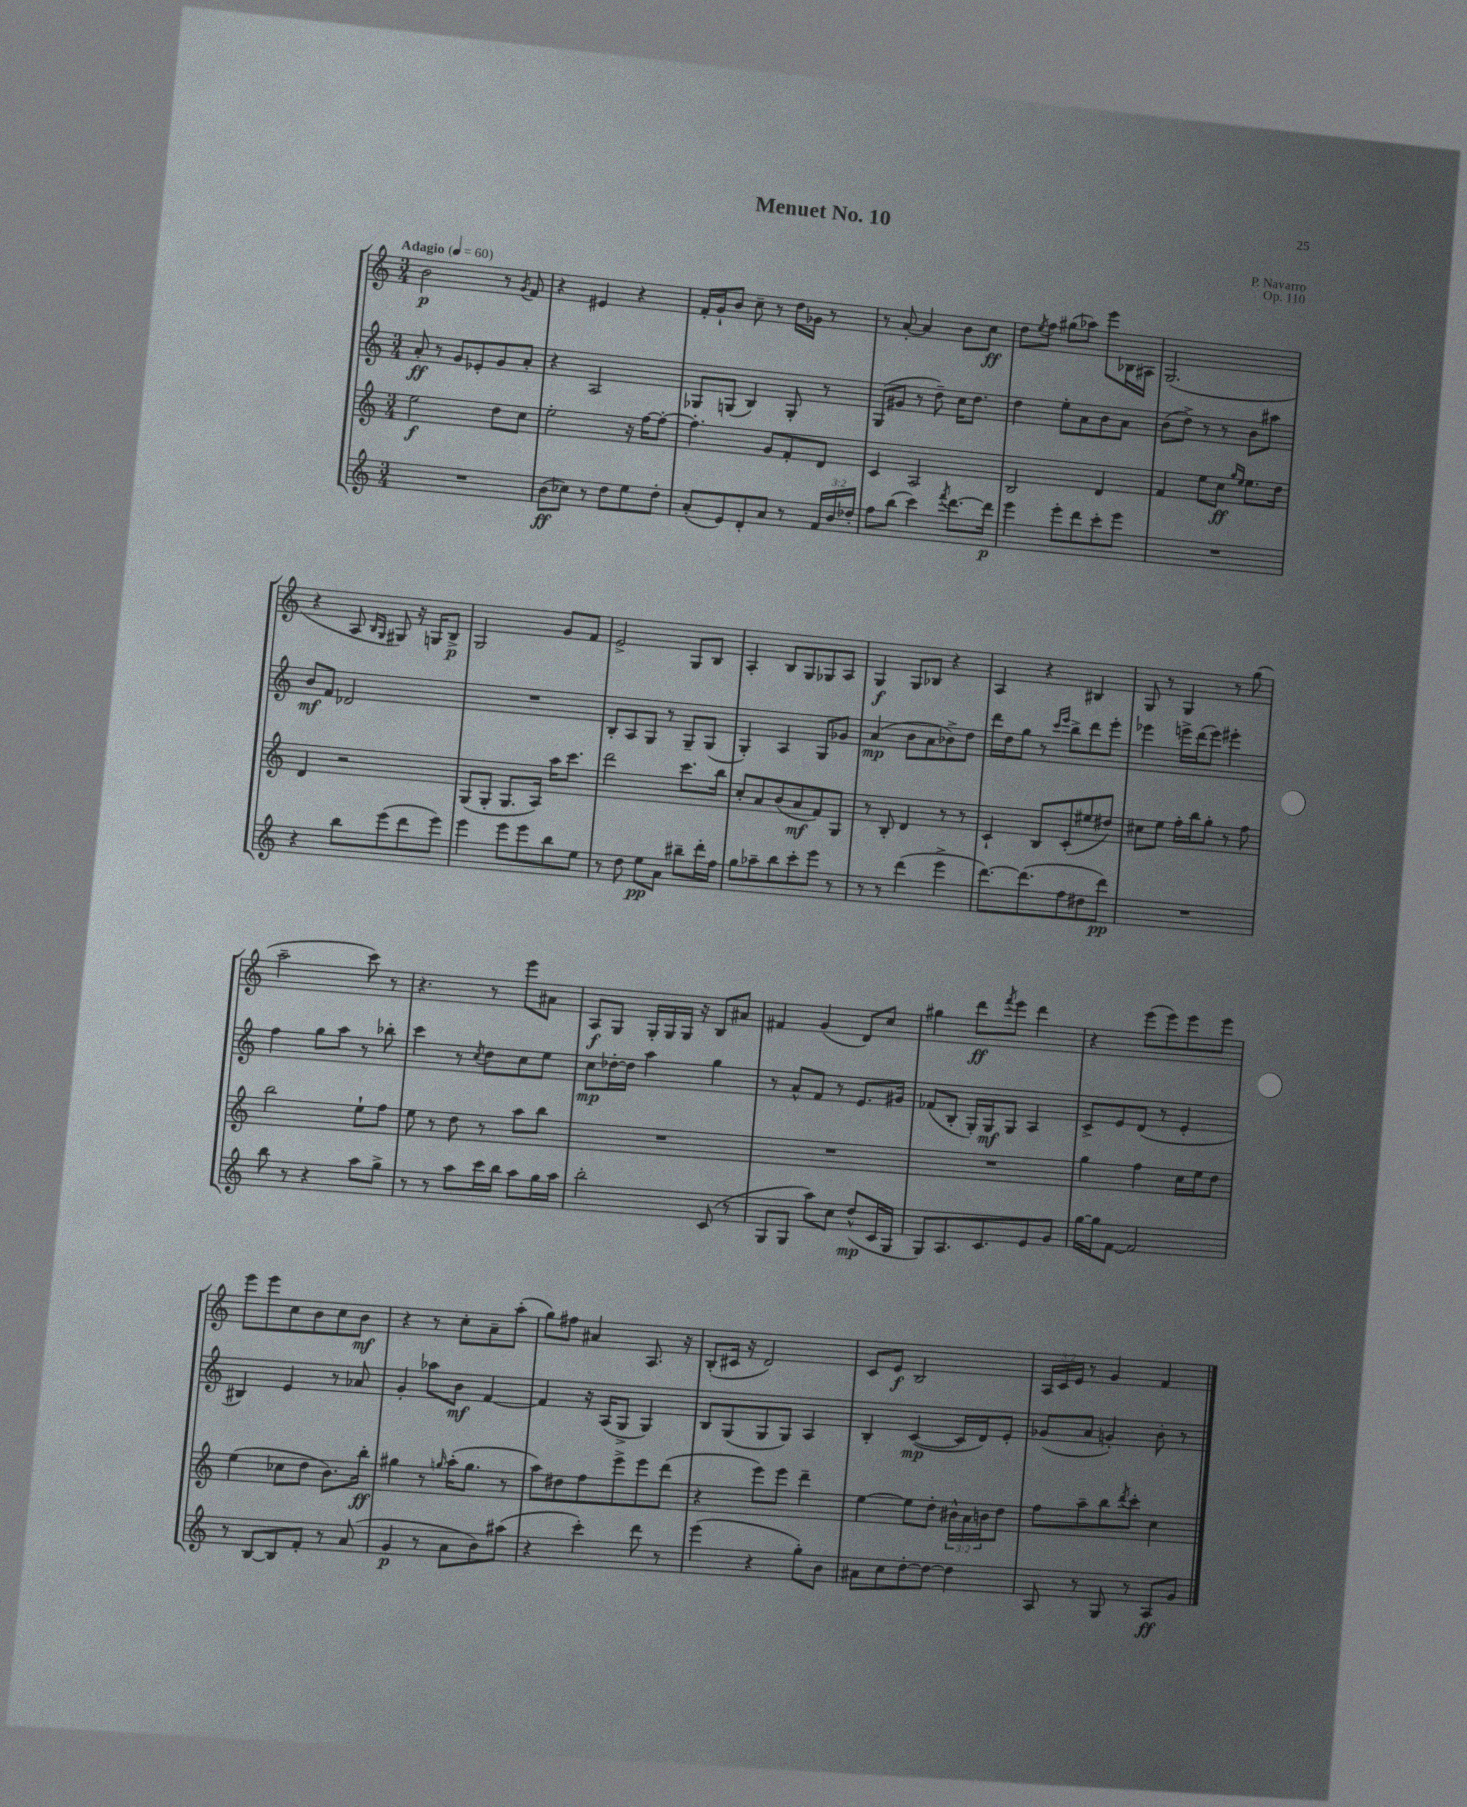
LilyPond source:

\header { title = "Menuet No. 10" composer = "P. Navarro" opus = "Op. 110" }
<<
\new StaffGroup <<
\new Staff = "s0" {
    \clef treble \key c \major \numericTimeSignature \time 3/4 \override Staff.TupletNumber.text = #tuplet-number::calc-fraction-text \tempo "Adagio" 4 = 60
    b'2\p r8 \acciaccatura { g'8 } f'8 |
    r4 eis'4 r4 |
    f'16-. g'16-! b'8 c''8-- r8 d''16 ges'16 r8 |
    r8 a'8~-. a'4 b'8 c''8\ff |
    d''8 \acciaccatura { e''8 } f''8 gis''8( aes''8) e'''8 bes16 ais16 |
    g2.( |
    r4 a8 \grace { b16 g16 } gis8) r16 g16 b8->\p |
    g2 g'8 f'8 |
    e'2-> g8 b8 |
    a4-. b8 g8 ges8 a8 |
    g4\f g8 bes8 r4 |
    a4 r4 bis4 |
    g8 r8 g4 r8 g''8( |
    a''2-- c'''8) r8 |
    r4. r8 e'''8 ais'8 |
    a8\f g8 g16-. g16 g16 r16 b8 ais'8 |
    fis'4 g'4( d'8) c''8 |
    gis''4 d'''8\ff \acciaccatura { f'''8 } e'''8 d'''4 |
    r4 e'''8( e'''8) e'''8 e'''8 |
    e'''8 e'''8 c''8 b'8 c''8 b'8\mf |
    r4 r8 c''8-. a'8-- a''8-.( |
    g''8) fis''8 ais'4 a8. r16 |
    b8-.( cis'16 r16 d'2) |
    c'8 e'8\f b2 |
    \tuplet 3/2 { a16 c'16 e'16 } r8 g'4 f'4 \bar "|." |
}
\new Staff = "s1" {
    \clef treble \key c \major \numericTimeSignature \time 3/4
    a'8-.\ff r8 g'8 ees'8-. g'8 a'8-. |
    r4 a2 |
    ges8 g8( b4) g8-. r8 |
    g8( gis'8 r8 d''8--) c''16 d''8. |
    d''4 e''8-. a'8 b'8 a'8 |
    b'8( d''8->) r8 r8 b'8 ais''8 |
    b'8\mf f'8 des'2 |
    R2. |
    b8-. a8 g8 r8 g8-- g8( |
    g4-.) a4 g8 ges'8 |
    a'4\mp( b'8 a'8 bes'8->) d''8 |
    d'''16 d''16 g''8 r8 \grace { c'''16 e'''16 } b''8-> d'''8 e'''8-. |
    ees'''4 e'''16-> d'''16( e'''8) eis'''4-. |
    f''4 g''8 a''8 r8 bes''8-. |
    c'''4 r8 \acciaccatura { c''8 } d''8 c''8 e''8 |
    c''8\mp des''16~-. des''16 a''4 g''4 |
    r8 a'8-^ f'8 r8 e'8. gis'16 |
    fes'8( b8-. g16-.) g16\mf g8 a4 |
    c'8-> e'8 d'8( r8 e'4-. |
    bis4) e'4 r8 aes'8 |
    g'4-. aes''8 b'8\mf f'4~ |
    f'4 r16 a16( g8-> g4) |
    b8 g8( g8 g8) a4 |
    b4-. c'4~\mp( c'16 d'16) e'8-. |
    ges'8( a'8 g'4-.) b'8-. r8 \bar "|." |
}
\new Staff = "s2" {
    \clef treble \key c \major \numericTimeSignature \time 3/4 \override Staff.TupletNumber.text = #tuplet-number::calc-fraction-text
    e''2\f d''8 c''8 |
    e''2-. r16 f''16~ f''8~-. |
    f''4.-. g'8 f'8-. d'8 |
    c'4 a2 |
    b2 d'4 |
    f'4 e''8 c''8\ff \grace { g''16 e''16 } e''8. d''16 |
    d'4 r2 |
    g8( g8-. g8. a16) a''16 c'''8. |
    d'''2 c'''8. b''16 |
    c''8-. a'8 b'8( a'8\mf f'8) g8 |
    r8 b8-. d'4 r8 r8 |
    c'4-! b8 c'8-.( eis''8 dis''8) |
    cis''8 e''8 f''16-. b''16 g''8-. r8 f''8 |
    b''2 e''8-! f''8 |
    e''8 r8 d''8 r8 a''8 b''8 |
    R2. |
    R2. |
    R2. |
    g''4 f''4 c''16 e''16 d''8 |
    e''4( ces''8 d''8 b'8.) b''16-.\ff |
    gis''4 r8 \grace { g''16 } a''16-.( g''8. r8 |
    a''8) dis''8 f''8 e'''8-> e'''8 d'''8( |
    r4 e'''8) e'''8 d'''4-- |
    e''4~ e''8 d''8-. \tuplet 3/2 { bis'16-^ a'16 b'16 } d''8 |
    f''8 a''8-- b''8 \acciaccatura { d'''8 } c'''8-. c''4 \bar "|." |
}
\new Staff = "s3" {
    \clef treble \key c \major \numericTimeSignature \time 3/4 \override Staff.TupletNumber.text = #tuplet-number::calc-fraction-text
    R2. |
    b'8\ff( ces''8) r8 d''8 e''8 d''8-. |
    a'8-.( e'8) d'8-. a'8 r8 \tuplet 3/2 { f'16 b'16 des''16-. } |
    f''8 b''8( c'''4) \acciaccatura { f'''8 } d'''8.~ d'''16\p |
    e'''4 e'''8-. d'''8 c'''8-. e'''8 |
    R2. |
    r4 b''8 e'''8( d'''8 e'''8) |
    e'''4 e'''8 e'''8 b''8 e''8 |
    r8 d''8 e''8\pp a'8 bis''8-- d'''16-. f''16 |
    g''8 aes''8-- b''8 c'''8-. e'''8 r8 |
    r8 r8 d'''4( e'''4-> |
    d'''8.~) d'''8.( f''8 dis''8 d'''8\pp) |
    R2. |
    b''8 r8 r4 a''8 g''8-> |
    r8 r8 a''8 c'''16 b''16 a''8 g''16 a''16 |
    b''2-. c'8( r8 |
    g8 g8 a''8) c''8 d''8-^\mp( c'16 g16 |
    g8) a8. c'8. e'8 g'8 |
    g''16~ g''16 f'8~ f'2 |
    r8 b8~ b8 f'8-. r8 a'8( |
    g'4\p r8 a'8 b'8) ais''8( |
    r4 c'''4-.) d'''8 r8 |
    e'''4( r4 g''8-.) b'8 |
    ais'8 c''8 d''8~-. d''8~ d''4 |
    a8 r8 g8 r8 a8\ff g'8 \bar "|." |
}
>>
>>
\layout { \context { \Score \remove "Bar_number_engraver" } }
